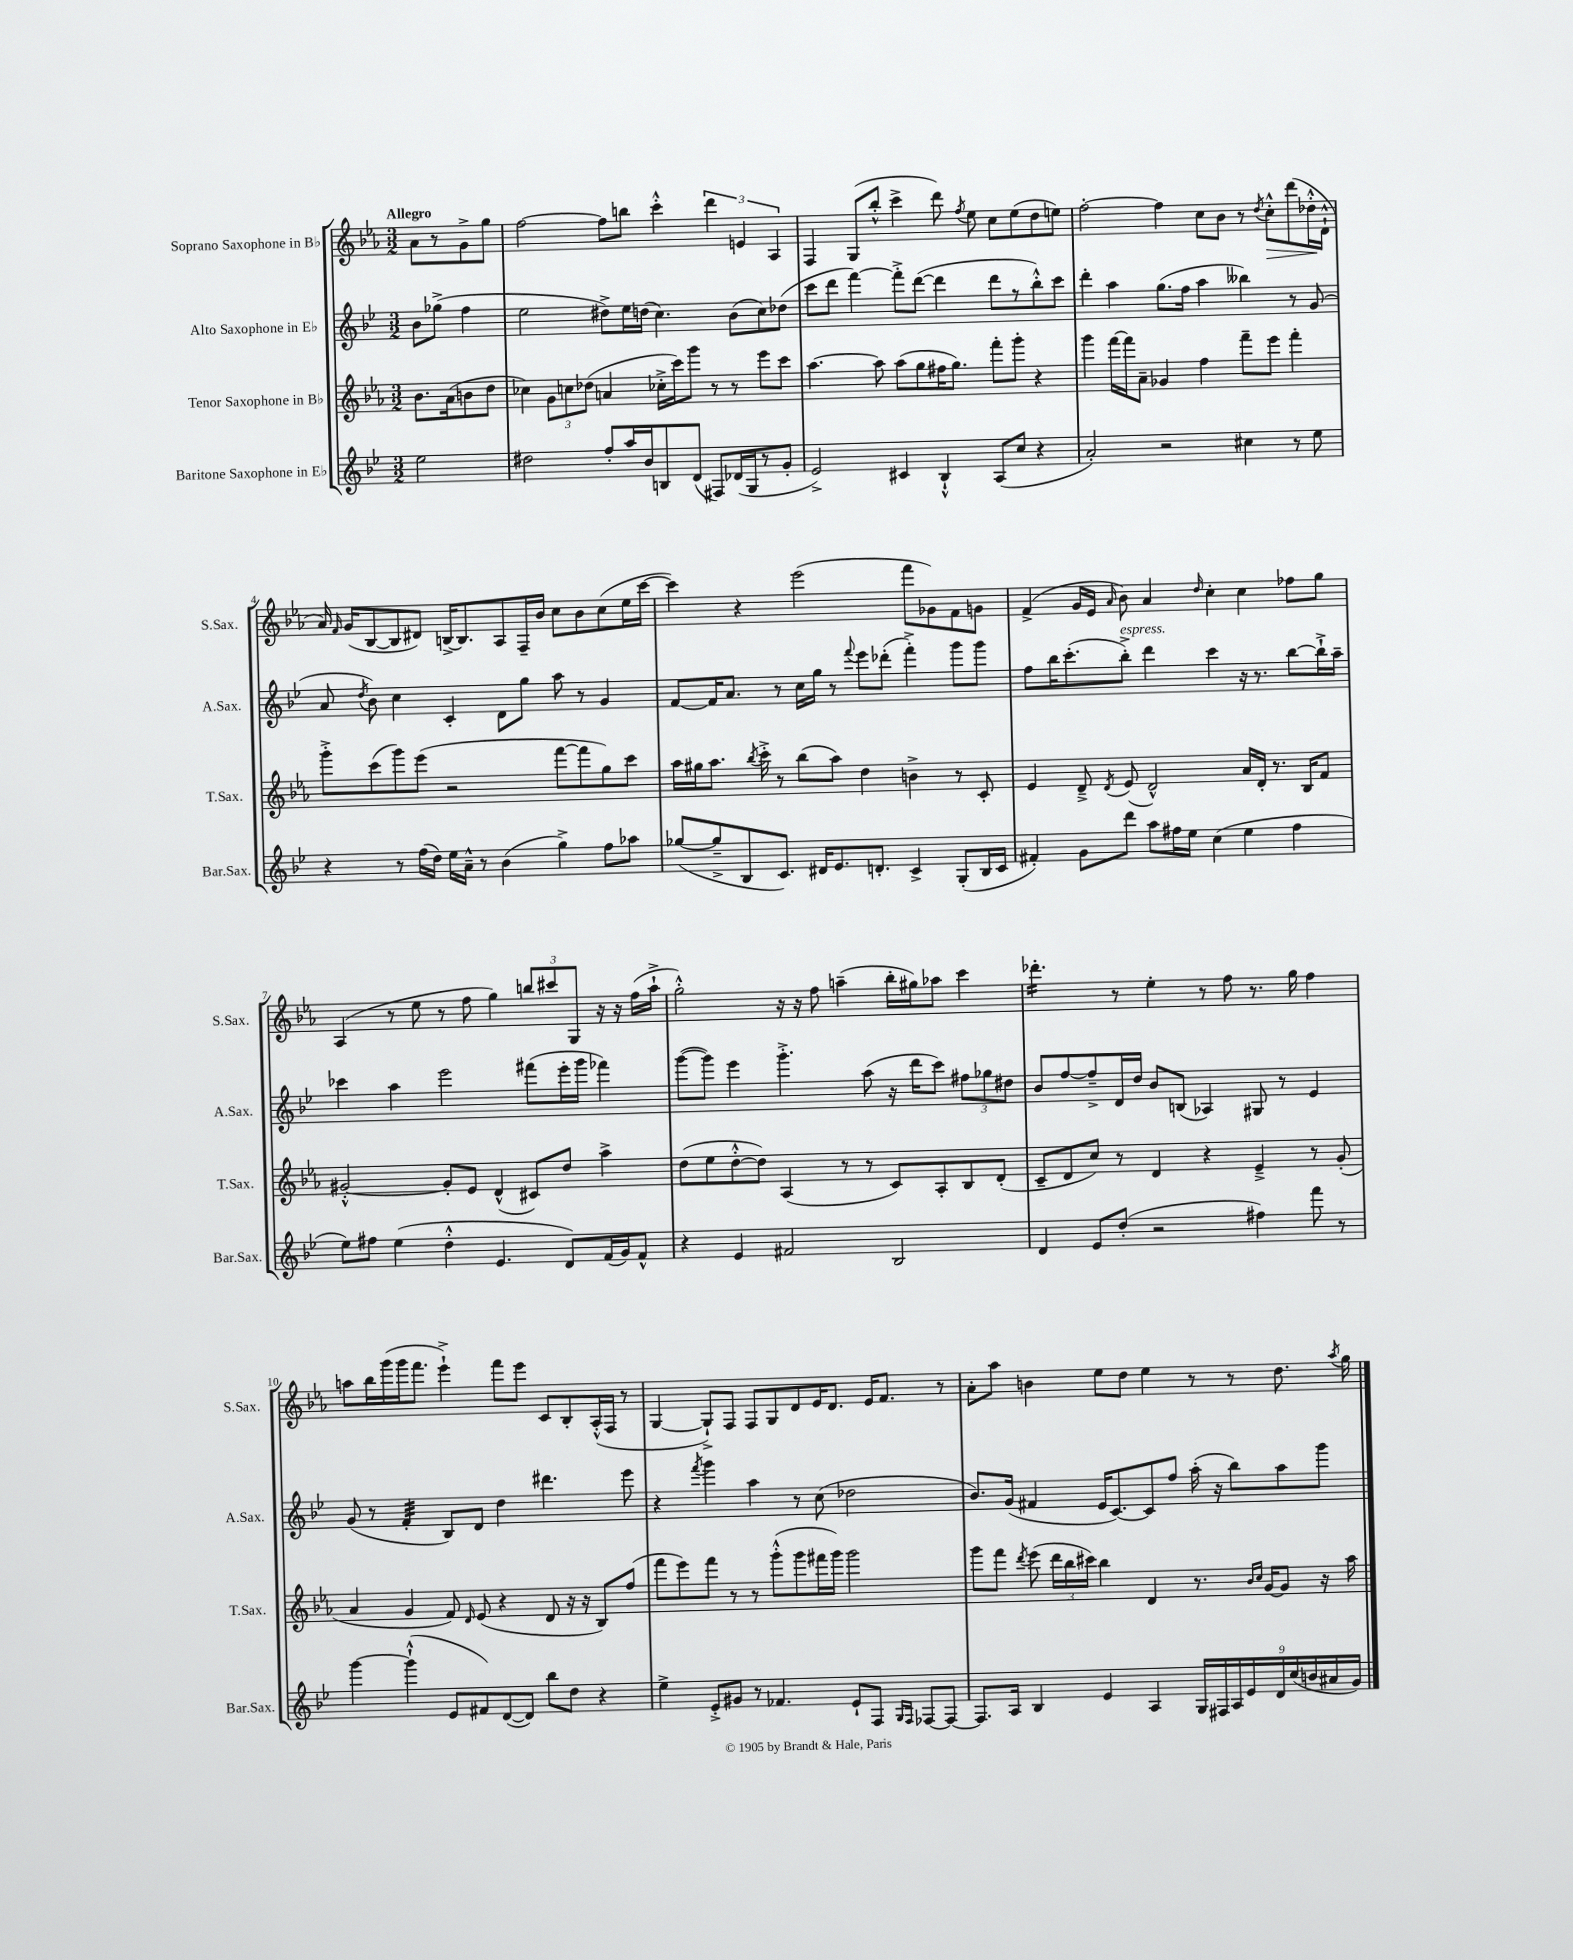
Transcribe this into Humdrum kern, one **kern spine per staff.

**kern	**kern	**kern	**kern
*staff4	*staff3	*staff2	*staff1
*clefG2	*clefG2	*clefG2	*clefG2
*k[b-e-]	*k[b-e-a-]	*k[b-e-]	*k[b-e-a-]
*M3/2	*M3/2	*M3/2	*M3/2
2ee-	8.b-	8b-	8a-
.	.	(8gg-^	8r
.	(16a-	.	.
.	8b	4ff	8g^
.	8dd	.	8gg
=	=	=	=
2dd#	4cc-)	2ee-	[2ff
.	12g	.	.
.	12cc	.	.
.	(12dd-	.	.
8ff'	4a	8dd#^)	8ff]
16aa	.	16ee-	8bb
16b-	.	(16dd	.
8B	16cc-'^	4.cc)	4ccc'^^
.	16ccc)	.	.
(8d	8ggg	.	.
8F#)	8r	.	6ddd
(16d-	8r	(8b-	.
.	.	.	6e
16G	.	.	.
8r	8eee-	8cc)	.
.	.	.	6A-
8g'	8ccc	(8dd-	.
=	=	=	=
2e-^)	[4.aa-	8ccc	4F
.	.	8ddd	.
.	.	[4fff)	(8G
.	8aa-]	.	8bb-'^^
4c#	(8aa-	8fff'^]	4ccc^
.	8gg	([8ddd	.
4B-`^^	16ff#	4ddd]	8ddd)
.	8.gg)	.	.
.	.	.	8qff
.	.	.	8ee-
(8A	8fff'	8ddd	8cc
8cc	8ggg'	8r	(8ee-
4r	4r	8bb-'^^)	8dd
.	.	8ccc	8ee)
=	=	=	=
2a')	4ggg	4ddd'	[2ff'
.	[16fff	4aa	.
.	16fff]	.	.
.	8a-~	.	.
2r	4g-	(8.gg	4ff]
.	.	16ff	.
.	4ff	4aa	8cc
.	.	.	8b-
4cc#	8fff~	4bb--)	8r
.	.	.	8qdd
.	8eee-	.	8cc'^^
8r	4fff'	8r	(8ddd
8ee-	.	(8g	16dd-'^^
.	.	.	16d`^^
=	=	=	=
4r	8ggg'^	8a	16a-)
.	.	.	16qqf
.	.	.	(16g
.	.	8qdd	.
.	(8ccc	8b-)	[8B-
8r	8ggg)	4cc	8B-]
(16ff	(8eee-	.	8d#)
16dd)	.	.	.
16ee-	2r	4c'	[16B^
16a~^^	.	.	8.B]
8r	.	.	.
(4b-	.	8d	8A-
.	.	8gg	16F~
.	.	.	16b-
4gg^)	[8fff	8aa	8cc
.	8fff]	8r	8b-
8ff	8gg)	4g	(8cc
8aa-	8ccc	.	16ee-
.	.	.	[16ccc
=	=	=	=
([8gg-	16aa-	[8f	4ccc])
.	16gg#	.	.
8gg-~^]	8.aa-	16f]	.
.	.	8.a	.
8B-	.	.	4r
.	8qbb-	.	.
.	16ccc'^	.	.
8.c)	8r	8r	.
.	(8bb-	16cc	(2eee-
16d#	.	16gg	.
8.e-	8aa-)	8r	.
.	.	8qqfff	.
.	4dd	8eee-	.
8.d'	.	.	.
.	.	(8ddd-'	.
4c^	4b^	4fff'^)	8fff
.	.	.	8g-)
(8G'	8r	8ggg	8f
16B-	8c'	8ggg	8g
16c	.	.	.
=	=	=	=
4f#')	4e-	8ff	(4f^
.	.	16bb-	.
.	.	(8.ccc'	.
8g	8d~^	.	16g
.	.	.	16e-
.	8qd	.	16qqa-
8ddd	(8e-	8bb-'^)	8b-)
8aa	2d^^)	4ddd	4a-
16ff#	.	.	.
16ee-	.	.	.
.	.	.	16qqdd
(4cc	.	4ccc	4cc'
4ee-	16a-	16r	4cc
.	16d'	8.r	.
.	8.r	.	.
4ff#	.	[8bb-	8ff-
.	16B-	.	.
.	8f	16bb-`^]	8gg
.	.	16aa~	.
=	=	=	=
8ee-)	[2g#'^^	4ccc-	(4A-
8ff#	.	.	.
(4ee-	.	4aa	8r
.	.	.	8ee-
4dd'^^	8g#']	2eee-	8r
.	8e-	.	8ff
4.e-	(4d^^	.	4gg)
.	8c#)	(8fff#	12bb
.	.	.	12ccc#
8d)	8dd	16eee-'	.
.	.	.	12G
.	.	16ggg	.
(16f	4aa-^	4fff-)	16r
16g)	.	.	16r
8f^^	.	.	(16ff
.	.	.	16aa-`^
=	=	=	=
4r	(8dd	([8ggg	2gg'^^)
.	8ee-	8ggg])	.
4e-	[8dd'^^	4eee-	.
.	8dd])	.	.
2f#	(4A-	4.ggg'^	16r
.	.	.	16r
.	.	.	8ff
.	8r	.	(4aa~
.	8r	(8aa	.
2B-	8c)	16r	16bb-'
.	.	16ddd	16gg#)
.	8A-'	8ccc)	8aa-
.	8B-	12ff#	4ccc
.	.	12gg-	.
.	(8d'	.	.
.	.	12dd#	.
=	=	=	=
4d	8c~	8b-	4.ddd-'
.	8d	[8ff	.
8e-	8cc)	8ff~^]	.
(8dd'	8r	16d	8r
.	.	16dd	.
2r	4d	8b-	4ee-'
.	.	(8B	.
.	4r	4A-)	8r
.	.	.	8ff
4ff#)	4e-~^	8G#	8.r
.	.	8r	.
.	.	.	16gg
8fff	8r	4e-	4ff
8r	(8g'	.	.
=	=	=	=
[4ggg	4a-	(8g	8aa
.	.	8r	16bb-
.	.	.	(16ggg
(4ggg`^^]	4g	4f'	16ggg
.	.	.	8.fff
8e-	8f)	8B-)	4eee-`^)
.	16qqd	.	.
8f#)	(8e-	8d	.
([8d	4r	4dd	8fff
8d])	.	.	8eee-
8bb-	8d	4.ddd#	8c
8dd	16r	.	8B-'
.	16r	.	.
4r	8B-)	.	(16A-'^^
.	.	.	16F
.	(8ff	8eee-	8r
=	=	=	=
4ee-^	8fff	4r	[4G
.	8eee-)	.	.
.	.	8qfff	.
8e-'^	8fff	4ggg	8G`^])
8g#	8r	.	8F
8r	8r	4aa	8F
4.f-	(8ggg'^^	.	8G
.	8ggg	8r	8d
.	16fff#	(8cc	16e-
.	16ggg)	.	8.d
8e-`	2ggg	2dd-	.
8F	.	.	16e-
.	.	.	8.f
16qqG	.	.	.
16qqF	.	.	.
[8F-	.	.	.
8F-_	.	.	8r
=	=	=	=
8.F-]	8ggg	8.b-)	8a-'
.	8fff	.	8aa-
16A	.	(16g	.
.	8qddd	.	.
4B-	(8eee-	4f#	4b
.	24ddd	.	.
.	24bb-	.	.
.	24ccc#)	.	.
4e-	4bb-	16e-	8ee-
.	.	[8.c)	.
.	.	.	8dd
4A	4d	8c]	4ee-
.	.	8ff	.
18G	8.r	(16aa'	8r
18F#	.	.	.
.	.	16r	.
18A	.	.	.
.	.	8bb-)	8r
18e-	.	.	.
.	16qqb-	.	.
.	16qqcc	.	.
.	[16g	.	.
18d	.	.	.
.	8g]	8aa	8.dd
(18cc	.	.	.
18b	.	.	.
.	16r	8ggg	.
18a#	.	.	.
.	.	.	8qaa-
.	16aa-	.	16gg
18g)	.	.	.
==	==	==	==
*-	*-	*-	*-
